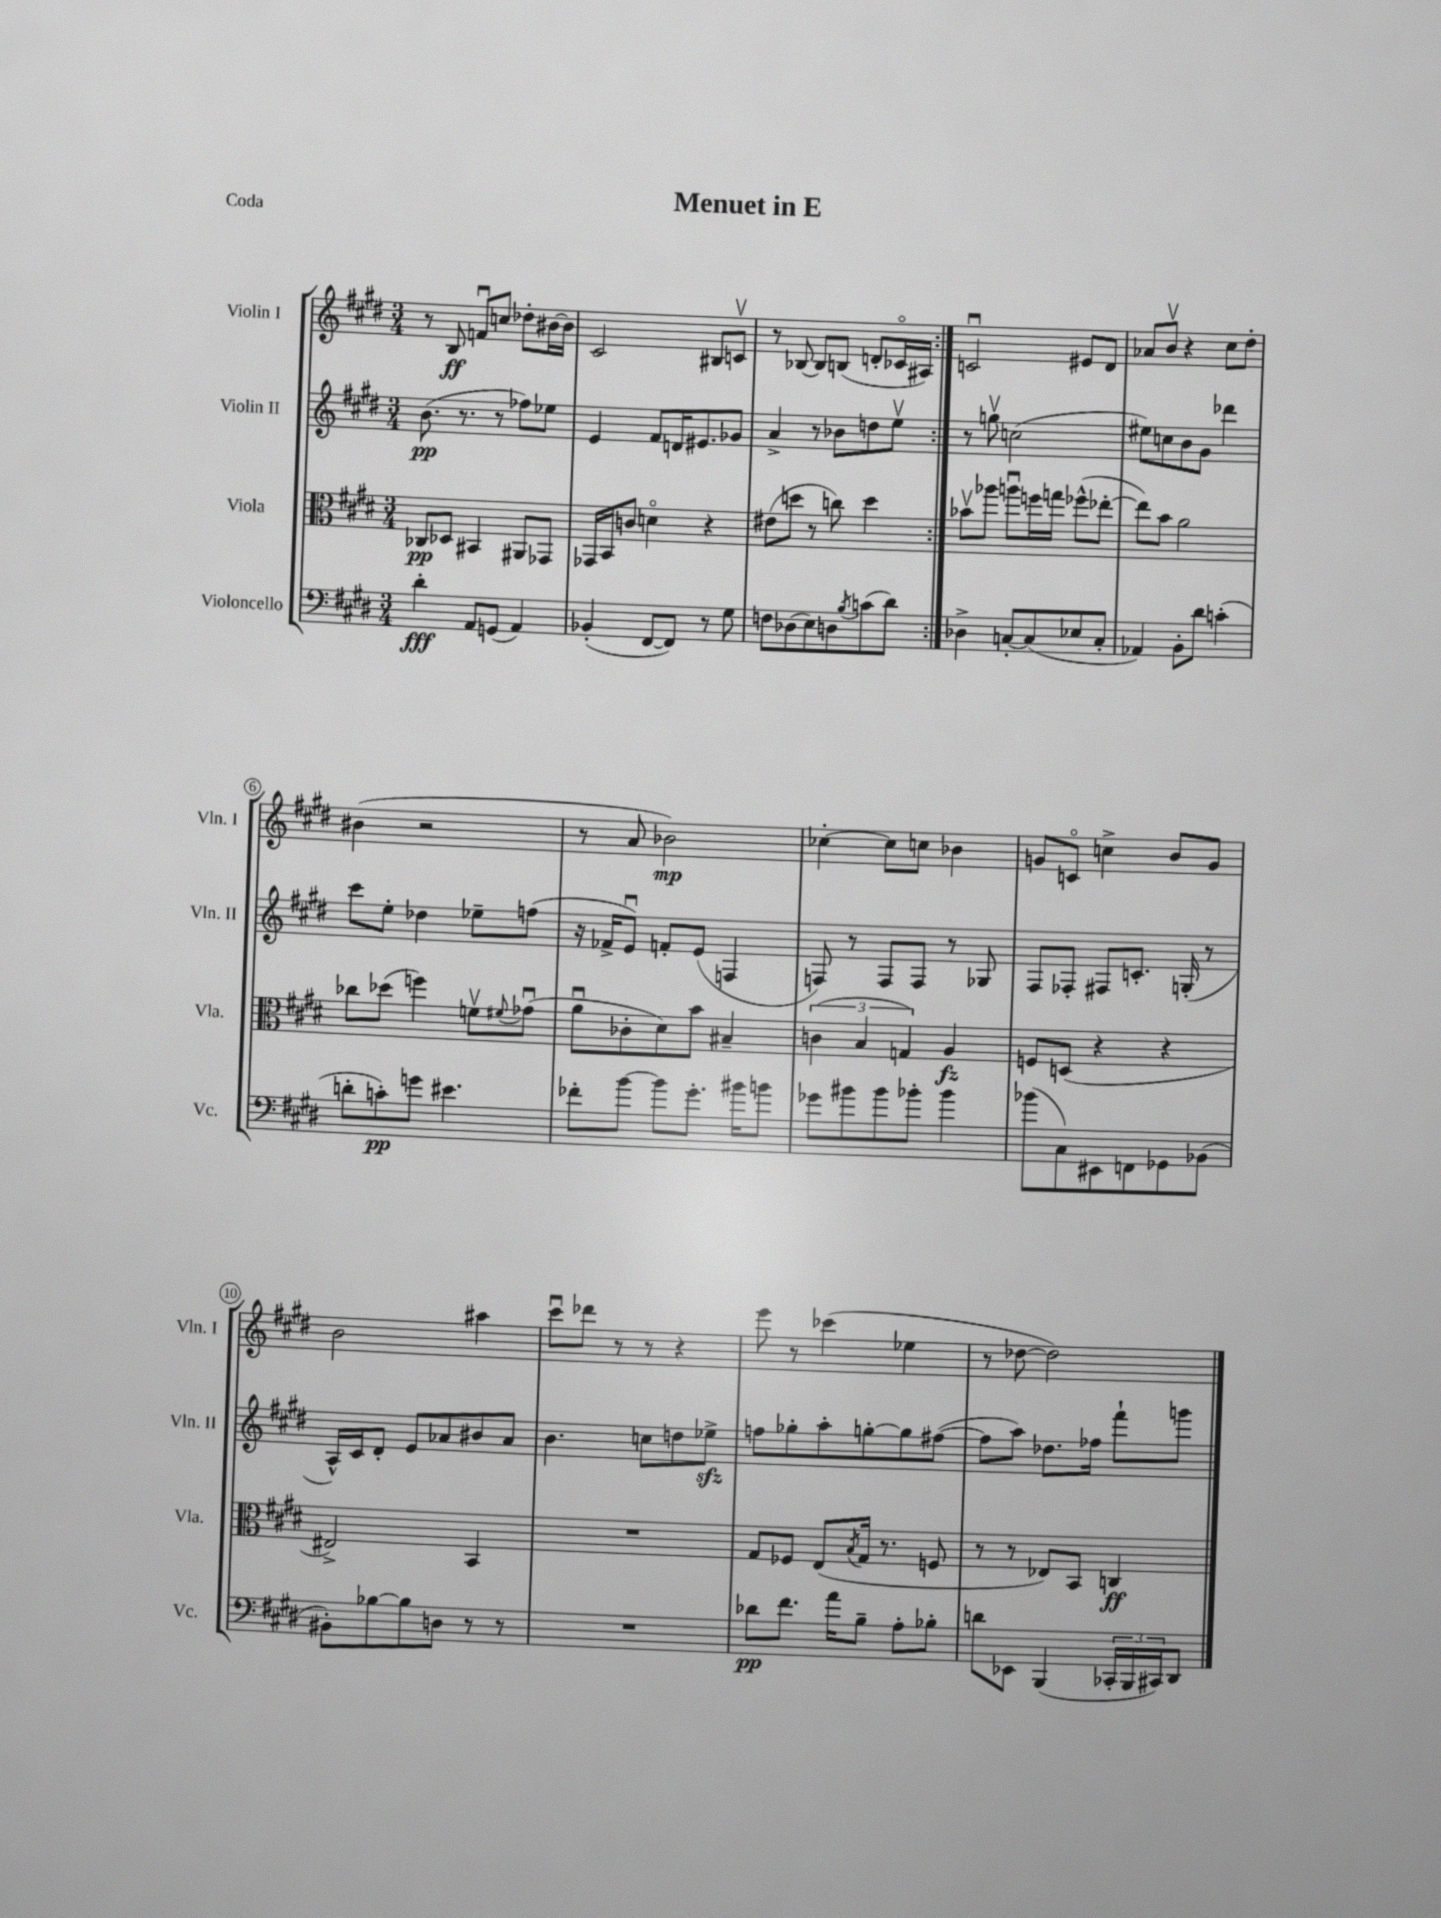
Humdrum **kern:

**kern	**dynam	**kern	**dynam	**kern	**dynam	**kern	**dynam
*part4	*part4	*part3	*part3	*part2	*part2	*part1	*part1
*staff4	*staff4	*staff3	*staff3	*staff2	*staff2	*staff1	*staff1
*I"Violoncello	*	*I"Viola	*	*I"Violin II	*	*I"Violin I	*
*I'Vc.	*	*I'Vla.	*	*I'Vln. II	*	*I'Vln. I	*
*clefF4	*	*clefC3	*	*clefG2	*	*clefG2	*
*k[f#c#g#d#]	*	*k[f#c#g#d#]	*	*k[f#c#g#d#]	*	*k[f#c#g#d#]	*
*M3/4	*	*M3/4	*	*M3/4	*	*M3/4	*
=1	=1	=1	=1	=1	=1	=1	=1
4d#'\	fff	8C-X/L	pp	(8.b\	pp	8r	.
.	.	8D-X/J	.	.	.	8B/	ff
.	.	.	.	8.r	.	.	.
8AA/L	.	4BB#X/	.	.	.	8fnu/L	.
(8GGn/J	.	.	.	8r	.	8ccn/J	.
4AA/)	.	8AA#X/L	.	8ff-X\L)	.	8dd-X'\L	.
.	.	8GG-X/J	.	8ee-X\J	.	[16b#X\L	.
.	.	.	.	.	.	16b#\JJ]	.
=2	=2	=2	=2	=2	=2	=2	=2
(4BB-X'/	.	16GG-X/LL	.	4e/	.	2c#/	.
.	.	16BB/J	.	.	.	.	.
.	.	8cn/J	.	.	.	.	.
[8FF#/L	.	4dn\	.	8f#/L	.	.	.
8FF#/J])	.	.	.	16dn/K	.	.	.
.	.	.	.	8.e#X/	.	.	.
8r	.	4r	.	.	.	8B#X/L	.
8G#\	.	.	.	8g-X/J	.	8cnv/J	.
=3	=3	=3	=3	=3	=3	=3	=3
8Fn\L	.	(8e#X\L	.	4a^/	.	8r	.
(8D-X\	.	8ddn\J	.	.	.	[8B-X/	.
8E\)	.	8r	.	8r	.	8B-/L]	.
8Dn\	.	8ccn\)	.	8b-X\L	.	(8Bn/J	.
8qB/	.	.	.	.	.	.	.
(8cn\	.	4dd\	.	8ddn\	.	8dn'/L	.
8d#\J)	.	.	.	8eev\J	.	16c-X/L	.
.	.	.	.	.	.	16A#X/JJ)	.
=4:|!	=4:|!	=4:|!	=4:|!	=4:|!	=4:|!	=4:|!	=4:|!
4D-X^\	.	8b-Xv\L	.	8r	.	2cnu/	.
.	.	8aa-X\J	.	8ggnv\	.	.	.
[8Cn'/L	.	8aanu\L	.	(2ccn\	.	.	.
(8C/]	.	16ffn\L	.	.	.	.	.
.	.	16ggn\JJ	.	.	.	.	.
8E-X/	.	(8ff-X^^\L	.	.	.	8e#X/L	.
8C'/J	.	[8ee-X'\J	.	.	.	8d#/J	.
=5	=5	=5	=5	=5	=5	=5	=5
4AA-X/)	.	8ee-\L])	.	8ee#X\L)	.	8a-X/L	.
.	.	8b\J	.	8ccn\	.	8bv/J	.
8BB'\L	.	2a\	.	8b\	.	4r	.
8d#\J	.	.	.	8g#\J	.	.	.
(4cn'\	.	.	.	4ddd-X\	.	8cc#\L	.
.	.	.	.	.	.	8dd#'\J	.
!!LO:LB:g=z
=6	=6	=6	=6	=6	=6	=6	=6
8dn'\L	.	8cc-X\L	.	8ccc#\L	.	(4b#X\	.
8cn'\)	pp	(8dd-X\J	.	8ee'\J	.	.	.
8gn\J	.	4ffn\)	.	4dd-X\	.	2r	.
4.e#X\	.	.	.	.	.	.	.
.	.	8fnv\L	.	8ee-X~\L	.	.	.
.	.	8qqf#X/	.	.	.	.	.
.	.	(8g-Xu\J	.	(8ffn\J	.	.	.
=7	=7	=7	=7	=7	=7	=7	=7
8f-X'\L	.	8au\L	.	16r	.	8r	.
.	.	.	.	16f-X^/KL	.	.	.
[8b\J	.	8c-X'\	.	8eu/J)	.	8a/	.
8b\L]	.	8d#\)	.	8fn'/L	.	2b-X\)	mp
8.g#'\J	.	8b\J	.	(8e/J	.	.	.
.	.	4B#X~/	.	4Fn/	.	.	.
16b#X\KL	.	.	.	.	.	.	.
8bn\J	.	.	.	.	.	.	.
=8	=8	=8	=8	=8	=8	=8	=8
8g-X\L	.	(6cn\	.	8Fn/)	.	[4cc-X'\	.
8b#X\	.	.	.	8r	.	.	.
.	.	6B/	.	.	.	.	.
8b#\	.	.	.	8F/L	.	8cc-\L]	.
.	.	6Gn/)	.	.	.	.	.
8b-X'\J	.	.	.	8F/J	.	8ccn\J	.
4b-\	.	4A/	fz	8r	.	4b-X\	.
.	.	.	.	8G-X/	.	.	.
=9	=9	=9	=9	=9	=9	=9	=9
(8b-X\L	.	8Fn/L	.	8F#/L	.	8gn/L	.
8C#\)	.	(8Dn/J	.	8F-X'/J	.	8cn/J	.
8EE#X\	.	4r	.	8F#X/L	.	4ccn^\	.
8FFn\	.	.	.	8.cn'/J	.	.	.
8GG-X\	.	4r	.	.	.	8b/L	.
.	.	.	.	(16Gn'/	.	.	.
(8BB-X\J	.	.	.	8r	.	8g/J	.
!!LO:LB:g=z
=10	=10	=10	=10	=10	=10	=10	=10
8BB#X'\L)	.	2E#X^/)	.	16A^^/LL)	.	2b\	.
.	.	.	.	16c#/J	.	.	.
[8B-X\	.	.	.	8d#'/J	.	.	.
8B-\]	.	.	.	8e/L	.	.	.
8Dn\J	.	.	.	8a-X/	.	.	.
8r	.	4BB/	.	8b#X/	.	4aa#X\	.
8r	.	.	.	8a-/J	.	.	.
=11	=11	=11	=11	=11	=11	=11	=11
2.r	.	2.r	.	4.b\	.	8ccc#u\L	.
.	.	.	.	.	.	8ddd-X\J	.
.	.	.	.	.	.	8r	.
.	.	.	.	8ccn\L	.	8r	.
.	.	.	.	8ddn\	.	4r	.
.	.	.	.	8ee-Xzz^\J	.	.	.
=12	=12	=12	=12	=12	=12	=12	=12
8d-X\L	pp	8G#/L	.	8ffn\L	.	8eee\	.
8.f#\J	.	8F-X/J	.	8gg-X'\	.	8r	.
.	.	(8E/L	.	8aa'\	.	(4ccc-X\	.
16a\KL	.	.	.	.	.	.	.
.	.	8qB/	.	.	.	.	.
8B~\J	.	16G#/Jk	.	[8ggn'\	.	.	.
.	.	8.r	.	.	.	.	.
8A'\L	.	.	.	8gg\]	.	4ee-X\	.
8B-X'\J	.	8Fn/	.	([8ff#X\J	.	.	.
=13	=13	=13	=13	=13	=13	=13	=13
8dn\L	.	8r	.	8ff#\L]	.	8r	.
8EE-X\J	.	8r	.	8aa\J)	.	[8dd-X\	.
(4BBB/	.	8E-X/L)	.	8.dd-X\L	.	2dd-\])	.
.	.	8BB/J	.	.	.	.	.
.	.	.	.	16ff-X\Jk	.	.	.
24CC-X'/LL	.	4Cn/	ff	8fff#`\L	.	.	.
24BBB/	.	.	.	.	.	.	.
24CC#X/J)	.	.	.	.	.	.	.
8DD#/J	.	.	.	8gggn\J	.	.	.
==	==	==	==	==	==	==	==
*-	*-	*-	*-	*-	*-	*-	*-
